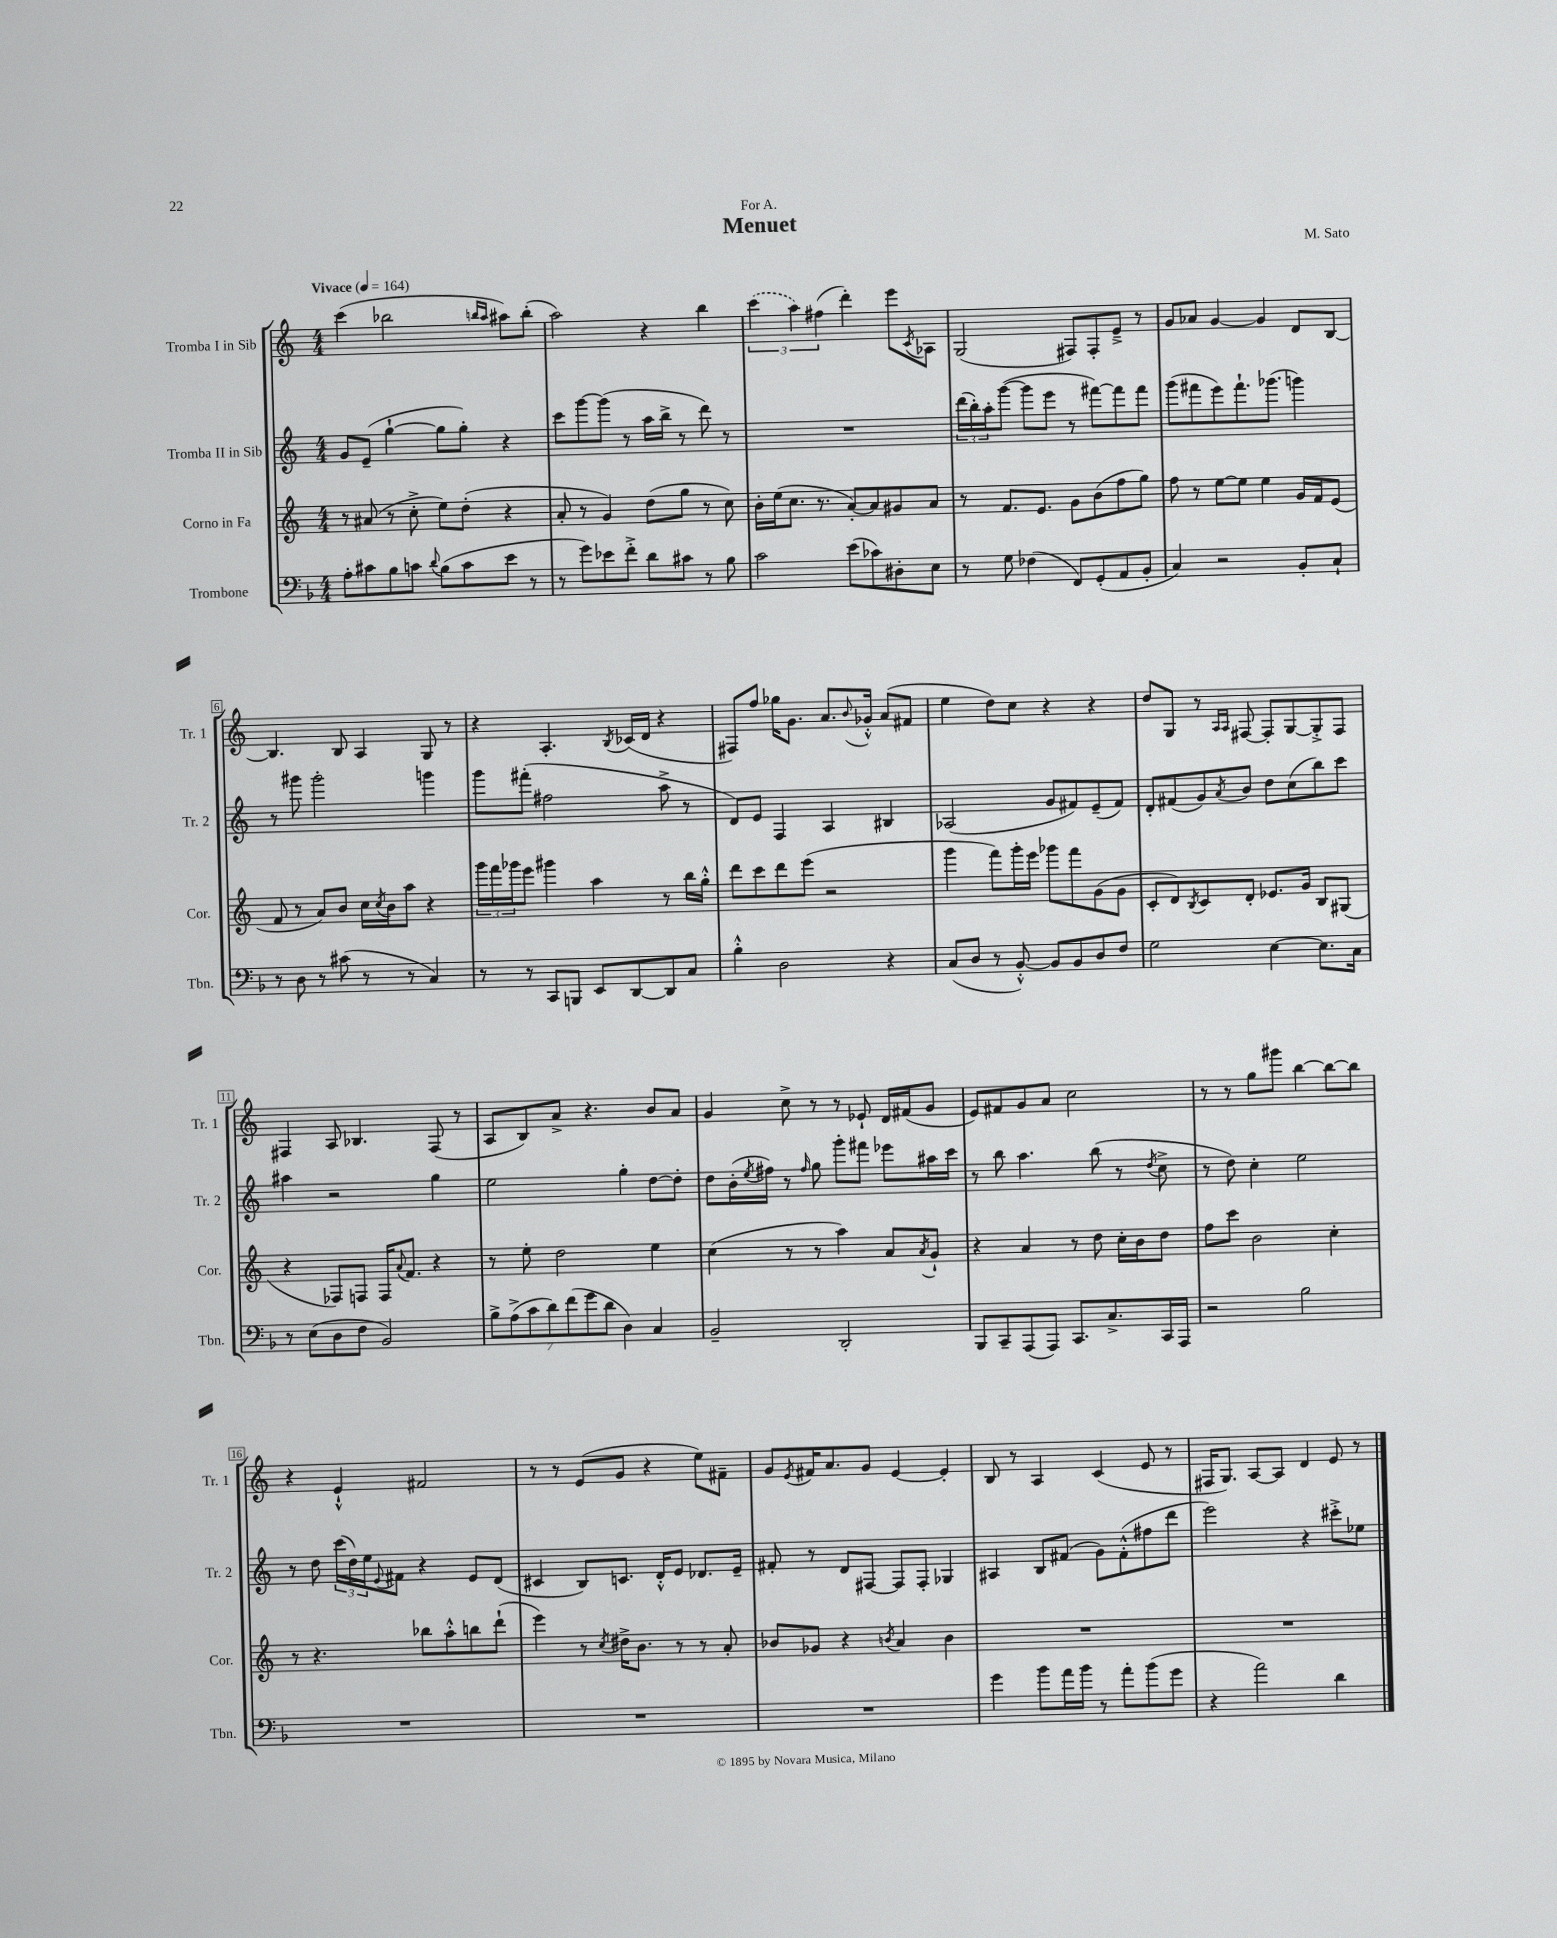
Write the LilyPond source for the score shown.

\header { title = "Menuet" composer = "M. Sato" dedication = "For A." }
<<
\new StaffGroup <<
\new Staff = "s0" \with { instrumentName = "Tromba I in Sib" shortInstrumentName = "Tr. 1" } {
    \clef treble \key c \major \numericTimeSignature \time 4/4 \tempo "Vivace" 4 = 164
    c'''4( bes''2 \grace { b''16 a''16 } ais''8) b''8-.( |
    a''2) r4 b''4 |
    \tuplet 3/2 { \once \slurDashed c'''4( a''4) fis''4( } d'''4-.) e'''8 \acciaccatura { c'8 } aes8 |
    g2( fis8) fis8-. e'8---> r8 |
    g'8 aes'8 g'4~ g'4 d'8 b8~ |
    b4. b8 a4 g8 r8 |
    r4 a4.-. \acciaccatura { b8 } ces'16( d'16 r4 |
    fis8) f''8 ges''16 g'8. a'8. \appoggiatura { b'8 } ges'16-.-^ a'8( fis'8 |
    e''4 d''8) c''8 r4 r4 |
    d''8 g8 r8 \grace { a16 a16 } fis8~ fis8-. g8~ g8-.-> fis8 |
    fis4 a8 bes4. fis8( r8 |
    a8 b8) a'8-> r4. b'8 a'8 |
    g'4 c''8-> r8 r8 ees'8-! d'16 fis'16( g'8 |
    e'8) fis'8 g'8 a'8 c''2 |
    r8 r8 g''8 gis'''8 b''4~ b''8~ b''8 |
    r4 e'4-!-^ fis'2 |
    r8 r8 e'8( g'8 r4 e''8) fis'8-- |
    g'8 \acciaccatura { e'8 } fis'16 a'8. g'8 e'4~ e'4-. |
    b8 r8 a4 c'4( e'8 r8 |
    fis16 g8.) a8~ a8 d'4 e'8 r8 \bar "|." |
}
\new Staff = "s1" \with { instrumentName = "Tromba II in Sib" shortInstrumentName = "Tr. 2" } {
    \clef treble \key c \major \numericTimeSignature \time 4/4
    g'8 e'8--( g''4~-! g''8 g''8-.) r4 |
    c'''8 g'''8~ g'''8( r8 a''16 b''16-> r8 d'''8) r8 |
    R1 |
    \tuplet 3/2 { d'''16( b''16-.) a''16-. } g'''8~( g'''8 e'''8 r8 fis'''8~) fis'''8 fis'''8 |
    g'''8( fis'''8 e'''8) fis'''8.-! ges'''8.( g'''4) |
    r8 gis'''8 gis'''2-. g'''4 |
    g'''8 fis'''8-.( fis''2 a''8-> r8 |
    d'8) e'8 f4 a4 bis4 |
    aes2( g'8 fis'8) e'8--( fis'8) |
    d'8-. fis'8( g'8) \acciaccatura { a'8 } b'8 d''8 c''8( b''8) c'''8 |
    ais''4 r2 g''4 |
    e''2 g''4-. d''8~ d''8-. |
    d''8 b'16-.( \acciaccatura { e''8 } fis''16) r8 \grace { fis''16 } g''8 g'''8-. fis'''8 ees'''8 ais''16 c'''16 |
    r8 b''8 a''4. b''8( r8 \acciaccatura { d''8 } c''8-> |
    r8 d''8) c''4-. e''2 |
    r8 d''8 \tuplet 3/2 { c'''16( d''16) e''16 } \appoggiatura { e'8 } fis'8 r4 e'8 d'8( |
    cis'4 b8) c'8. d'16-.-^ e'8 des'8. e'16-- |
    fis'8-. r8 d'8 fis8~ fis8 fis8-. ges4 |
    ais4 b8 fis'8( g'8) fis'8-.-^( fis''8 d'''8 |
    e'''2) r4 cis'''8-.-> ees''8 \bar "|." |
}
\new Staff = "s2" \with { instrumentName = "Corno in Fa" shortInstrumentName = "Cor." } {
    \clef treble \key c \major \numericTimeSignature \time 4/4
    r8 ais'8( r8 c''8-.-> e''8) d''8-.( r4 |
    a'8-. r8 g'4) d''8( g''8 r8 c''8) |
    b'16-. e''16( c''8. r8. a'8~-.) a'8 gis'8 a'8 |
    r8 f'8. e'8. g'8 b'8( f''8 g''8) |
    f''8 r8 e''8~ e''8 e''4 g'16 f'16 e'8( |
    f'8 r8 a'8) b'8 c''16 \acciaccatura { c''8 } b'16 a''8 r4 |
    \tuplet 3/2 { g'''16 f'''16 ges'''16 } e'''8 gis'''4 a''4 r8 b''16 g''16-.-^ |
    d'''8 c'''8 d'''8 e'''8( r2 |
    g'''4 f'''8) g'''16-. e'''16 ges'''8 f'''8 g'8( g'8 |
    c'8-. d'8) \acciaccatura { b8 } c'8 d'8-. ees'8. g'16 b8 gis8( |
    r4 fes8) f8 f16 \appoggiatura { a'8 } f'8. r4 |
    r8 e''8-. d''2 e''4 |
    c''4( r8 r8 a''4) a'8 \acciaccatura { a'8 } g'8-! |
    r4 a'4 r8 d''8 c''16-. b'16 d''8 |
    f''8 c'''8 b'2 c''4-. |
    r8 r4. bes''8 a''8-.-^ b''8 d'''8-!( |
    e'''4) r8 \acciaccatura { c''8 } dis''16-> b'8. r8 r8 a'8-. |
    bes'8 ges'8 r4 \acciaccatura { b'8 } a'4 b'4 |
    R1 |
    R1 \bar "|." |
}
\new Staff = "s3" \with { instrumentName = "Trombone" shortInstrumentName = "Tbn." } {
    \clef bass \key f \major \numericTimeSignature \time 4/4
    a8-. cis'8 bes8 c'8 \appoggiatura { d'8 } bes8( c'8 e'8 r8 |
    r8 g'8) ees'8 f'8-.-> d'8 cis'8 r8 bes8 |
    c'2 e'8( ces'8) dis8-. e8 |
    r8 g8 fes4( f,8) g,8-.( a,8 bes,8-. |
    c4) r2 bes,8-. c8-! |
    r8 d8 r8 cis'8( r8 r8 c4) |
    r8 r8 c,8 b,,8 e,8 d,8~ d,8 c8 |
    bes4-.-^ d2 r4 |
    c8( d8 r8 bes,8~-.-^) bes,8 bes,8 d8 f8 |
    g2 e4~ e8. c16 |
    r8 e8( d8 f8 bes,2) |
    \tuplet 7/4 { bes8-> a8->( c'8 d'8) f'8( g'8 d'8 } d4) c4 |
    bes,2-- d,2-. |
    bes,,8 c,8-- a,,8( a,,8) c,8. c8.-> c,16 a,,16 |
    r2 bes2 |
    R1 |
    R1 |
    R1 |
    g'4 bes'8 a'16 bes'16 r8 a'8-. bes'8( g'8 |
    r4 a'2) d'4 \bar "|." |
}
>>
>>
\layout { \context { \Score \override BarNumber.stencil = #(make-stencil-boxer 0.1 0.3 ly:text-interface::print) } }
